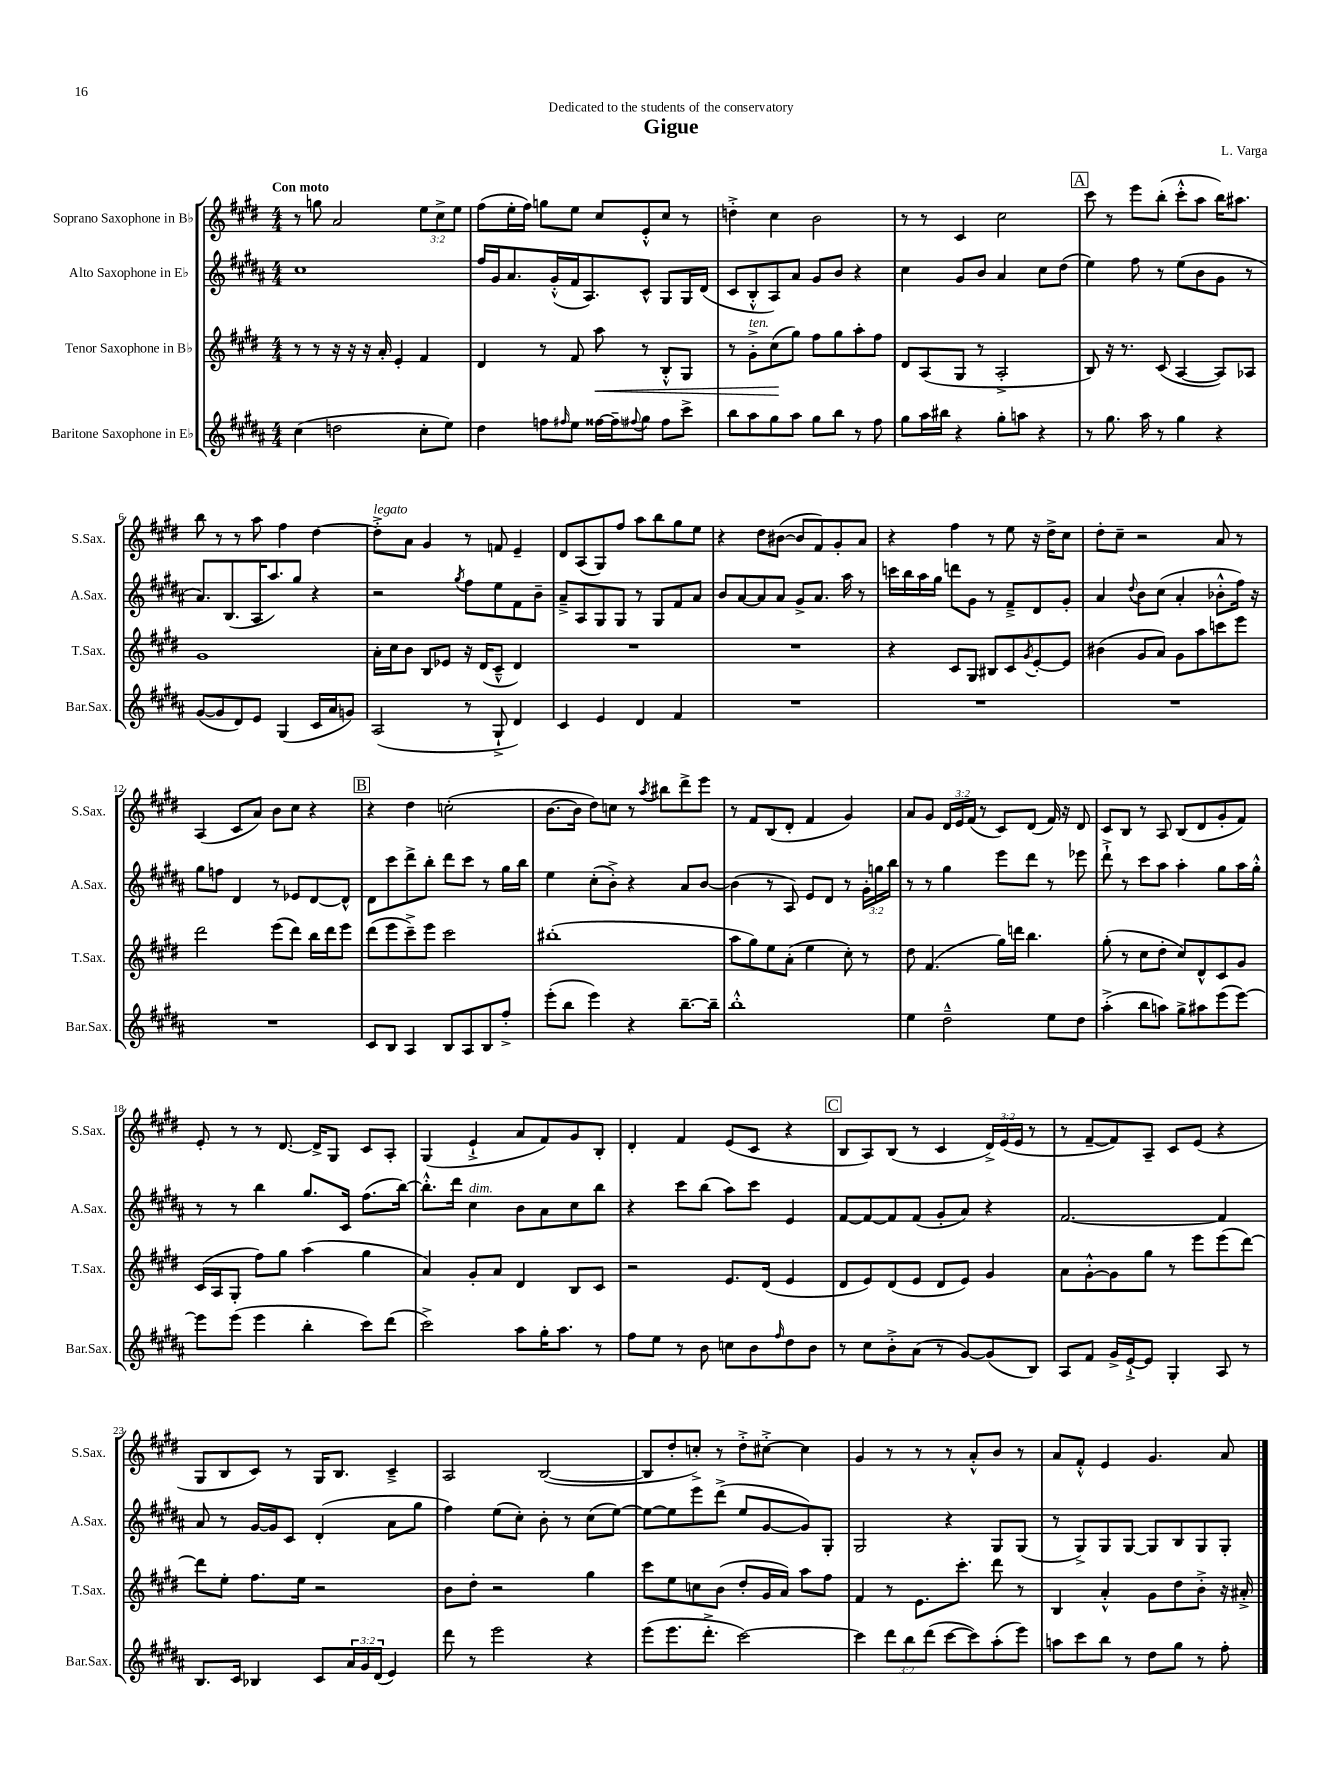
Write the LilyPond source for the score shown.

\header { title = "Gigue" composer = "L. Varga" dedication = "Dedicated to the students of the conservatory" }
<<
\new StaffGroup <<
\new Staff = "s0" \with { instrumentName = "Soprano Saxophone in Bb" shortInstrumentName = "S.Sax." } {
    \clef treble \key e \major \numericTimeSignature \time 4/4 \override Staff.TupletNumber.text = #tuplet-number::calc-fraction-text \tempo "Con moto"
    r8 g''8 a'2 \tuplet 3/2 { e''8 cis''8-> e''8 } |
    fis''8( e''16-. fis''16) g''8 e''8 cis''8 e'8-.-^ cis''8 r8 |
    d''4-.-> cis''4 b'2 |
    r8 r8 cis'4 cis''2 |
    \mark \markup { \box "A" } cis'''8 r8 e'''8 b''8-.( cis'''8-.-^ a''8 b''16) ais''8. |
    b''8 r8 r8 a''8 fis''4 dis''4~ |
    dis''8-.->^\markup { \italic "legato" } a'8 gis'4 r8 f'8 e'4-- |
    dis'8 a8( gis8) fis''8 a''8 b''8 gis''8 e''8 |
    r4 dis''8 bis'8~( bis'8 fis'8) gis'8-. a'8 |
    r4 fis''4 r8 e''8 r16 dis''16-> cis''8 |
    dis''8-. cis''8-- r2 a'8 r8 |
    a4( cis'8 a'8) b'8 cis''8 r4 |
    \mark \markup { \box "B" } r4 dis''4 c''2-.( |
    b'8.~ b'16 dis''8) c''8 r8 \acciaccatura { a''8 } bis''8 dis'''8-> e'''8 |
    r8 fis'8 b8( dis'8-. fis'4 gis'4) |
    a'8 gis'8 \tuplet 3/2 { dis'16 e'16 fis'16( } r8 cis'8) dis'8( fis'16) r16 dis'8 |
    cis'8 b8 r8 a8 b8( dis'8 gis'8-. fis'8) |
    e'8-. r8 r8 dis'8.~ dis'16-> gis8 cis'8 a8-. |
    gis4( e'4-!-> a'8 fis'8) gis'8 b8-. |
    dis'4-. fis'4 e'8( cis'8 r4 |
    \mark \markup { \box "C" } b8 a8) b8( r8 cis'4 \tuplet 3/2 { dis'16->) e'16( e'16 } r8 |
    r8 fis'8~-- fis'8) a8-- cis'8 e'8( r4 |
    gis8 b8 cis'8) r8 gis16 b8. cis'4---> |
    a2 b2~( |
    b8 dis''8-. c''8-.->) r8 dis''8-.-> cis''8~-.-> cis''4 |
    gis'4 r8 r8 r8 a'8-.-^ b'8 r8 |
    a'8 fis'8-.-^ e'4 gis'4. a'8 \bar "|." |
}
\new Staff = "s1" \with { instrumentName = "Alto Saxophone in Eb" shortInstrumentName = "A.Sax." } {
    \clef treble \key b \major \numericTimeSignature \time 4/4 \override Staff.TupletNumber.text = #tuplet-number::calc-fraction-text
    cis''1 |
    fis''16 gis'16 ais'8. gis'16-.-^( fis'16 ais8.) cis'8-^ gis8 gis16 dis'16( |
    cis'8 b8-.-^ ais8) ais'8 gis'8 b'8 r4 |
    cis''4 gis'8 b'8 ais'4 cis''8 dis''8( |
    \mark \markup { \box "A" } e''4) fis''8 r8 e''8( b'8 gis'8 r8 |
    ais'8.) b8.( ais16 ais''8.) gis''8 r4 |
    r2 \acciaccatura { gis''8 } fis''8 e''8 fis'8 b'8-- |
    ais'8---> ais8 gis8 gis8 r8 gis8 fis'8 ais'8 |
    b'8 ais'8~ ais'8 ais'8 gis'8-> ais'8. ais''16 r8 |
    c'''16 b''16 ais''16 gis''16 d'''8 gis'8 r8 fis'8---> dis'8 gis'8-. |
    ais'4 \appoggiatura { dis''8 } b'8 cis''8( ais'4-. bes'8-.-^ fis''16) r16 |
    gis''8 f''8 dis'4 r8 ees'8 dis'8~ dis'8-^ |
    \mark \markup { \box "B" } dis'8 cis'''8 dis'''8-> b''8-. dis'''8 cis'''8 r8 gis''16 b''16 |
    e''4 cis''8-.( b'8-.->) r4 ais'8 b'8~ |
    b'4( r8 ais8) e'8 dis'8 r8 \tuplet 3/2 { gis'16-. g''16 b''16 } |
    r8 r8 gis''4 e'''8 dis'''8 r8 ees'''8 |
    dis'''8-!-> r8 cis'''8 ais''8 ais''4-. gis''8 ais''16 gis''16-.-^ |
    r8 r8 b''4 gis''8. cis'16 fis''8.( b''16~) |
    b''8.-.-^ dis'''16 cis''4^\markup { \italic "dim." } b'8 ais'8 cis''8 b''8 |
    r4 cis'''8 b''8( ais''8) cis'''8 e'4 |
    \mark \markup { \box "C" } fis'8~ fis'8~ fis'8 fis'8( gis'8-. ais'8) r4 |
    fis'2.~ fis'4 |
    ais'8 r8 gis'16~ gis'16 cis'8 dis'4-.( ais'8 gis''8 |
    fis''4) e''8( cis''8-.) b'8-. r8 cis''8( e''8~) |
    e''8~ e''8 e'''8 dis'''8->( e''8 gis'8~ gis'8) gis8-. |
    gis2 r4 gis8 gis8( |
    r8 gis8->) gis8 gis8~ gis8 b8 gis8 gis8-. \bar "|." |
}
\new Staff = "s2" \with { instrumentName = "Tenor Saxophone in Bb" shortInstrumentName = "T.Sax." } {
    \clef treble \key e \major \numericTimeSignature \time 4/4
    r8 r8 r16 r16 r16 a'16-. e'4-. fis'4 |
    dis'4 r8 fis'8 a''8\< r8 b8-.-^ gis8 |
    r8 gis'8-.->^\markup { \italic "ten." } cis''8\!( gis''8) fis''8 gis''8 a''8-. fis''8 |
    dis'8 a8( gis8 r8 a2-.-> |
    \mark \markup { \box "A" } b8) r16 r8. cis'8( a4~ a8) aes8 |
    gis'1 |
    a'16-. cis''16 b'8 b8 ees'8 r16 dis'16( cis'8---^ dis'4) |
    R1 |
    R1 |
    r4 cis'8 gis8 bis8 cis'8 \acciaccatura { gis'8 } e'8~-. e'8 |
    bis'4( gis'8 a'8) gis'8 a''8 c'''8 e'''8 |
    dis'''2 e'''8( dis'''8) b''16 dis'''16 e'''8 |
    \mark \markup { \box "B" } dis'''8( e'''8 cis'''8--->) e'''8 cis'''2 |
    bis''1-.( |
    a''8 gis''8) e''8 a'8-.( e''4 cis''8-.) r8 |
    dis''8 fis'4.( gis''16) d'''16 b''4. |
    gis''8-.( r8 cis''8 dis''8-. cis''8) dis'8-^ cis'8 gis'8 |
    cis'16( a16 gis8-. fis''8) gis''8 a''4( gis''4 |
    a'4) gis'8-. a'8 dis'4 b8 cis'8 |
    r2 e'8. dis'16( e'4 |
    \mark \markup { \box "C" } dis'8 e'8) dis'8( e'8 dis'8 e'8) gis'4 |
    a'8 gis'8~-.-^ gis'8 gis''8 r8 e'''8 e'''8( dis'''8~) |
    dis'''8 e''8-. fis''8. e''16 r2 |
    b'8 dis''8-. r2 gis''4 |
    cis'''8 e''8 c''8 b'8( dis''8-. gis'16 a'16) a''8 fis''8 |
    fis'4 r8 e'8. cis'''8.-. dis'''8 r8 |
    b4 a'4-.-^ gis'8 dis''8 b'8-.-> r16 ais'16-.-> \bar "|." |
}
\new Staff = "s3" \with { instrumentName = "Baritone Saxophone in Eb" shortInstrumentName = "Bar.Sax." } {
    \clef treble \key b \major \numericTimeSignature \time 4/4 \override Staff.TupletNumber.text = #tuplet-number::calc-fraction-text
    cis''4( d''2 cis''8-. e''8) |
    dis''4 f''8 \grace { fis''16 } e''8 fisis''16~ fisis''16-- \appoggiatura { fis''8 } gis''8 fis''8 cis'''8-> |
    b''8 ais''8 gis''8 ais''8 gis''8 b''8 r8 fis''8 |
    gis''8 ais''16 bis''16 r4 gis''8-. a''8 r4 |
    \mark \markup { \box "A" } r8 gis''8. ais''16 r8 gis''4 r4 |
    gis'8~( gis'8 dis'8) e'8 gis4( cis'16 ais'16 g'8) |
    ais2( r8 gis8-!-> dis'4) |
    cis'4 e'4 dis'4 fis'4 |
    R1 |
    R1 |
    R1 |
    R1 |
    \mark \markup { \box "B" } cis'8 b8 ais4 b8 ais8 b8 fis''8-.-> |
    e'''8-.( b''8 e'''4) r4 b''8.~-- b''16-- |
    b''1-.-^ |
    e''4 dis''2---^ e''8 dis''8 |
    ais''4-.->( b''8 a''8) gis''8-> ais''8 e'''8( e'''8~) |
    e'''8 e'''8( e'''4 b''4-. cis'''8) dis'''8( |
    cis'''2->) ais''8 gis''16-. ais''8. r8 |
    fis''8 e''8 r8 b'8 c''8 b'8 \grace { fis''16 } dis''8 b'8 |
    \mark \markup { \box "C" } r8 cis''8 b'8-.-> ais'8( r8 gis'8~) gis'8( b8) |
    ais8 fis'8 gis'16-> e'16~-!-> e'8 gis4-. ais8 r8 |
    b8. cis'16 bes4 cis'8 \tuplet 3/2 { ais'16 gis'16 dis'16( } e'4) |
    dis'''8 r8 e'''2 r4 |
    e'''8( e'''8. dis'''8.-.-> cis'''2~) |
    cis'''4 \tuplet 3/2 { dis'''8 b''8 dis'''8( } cis'''8~ cis'''8) ais''8-.( e'''8) |
    a''8 cis'''8 b''8 r8 dis''8 gis''8 r8 fis''8-. \bar "|." |
}
>>
>>
